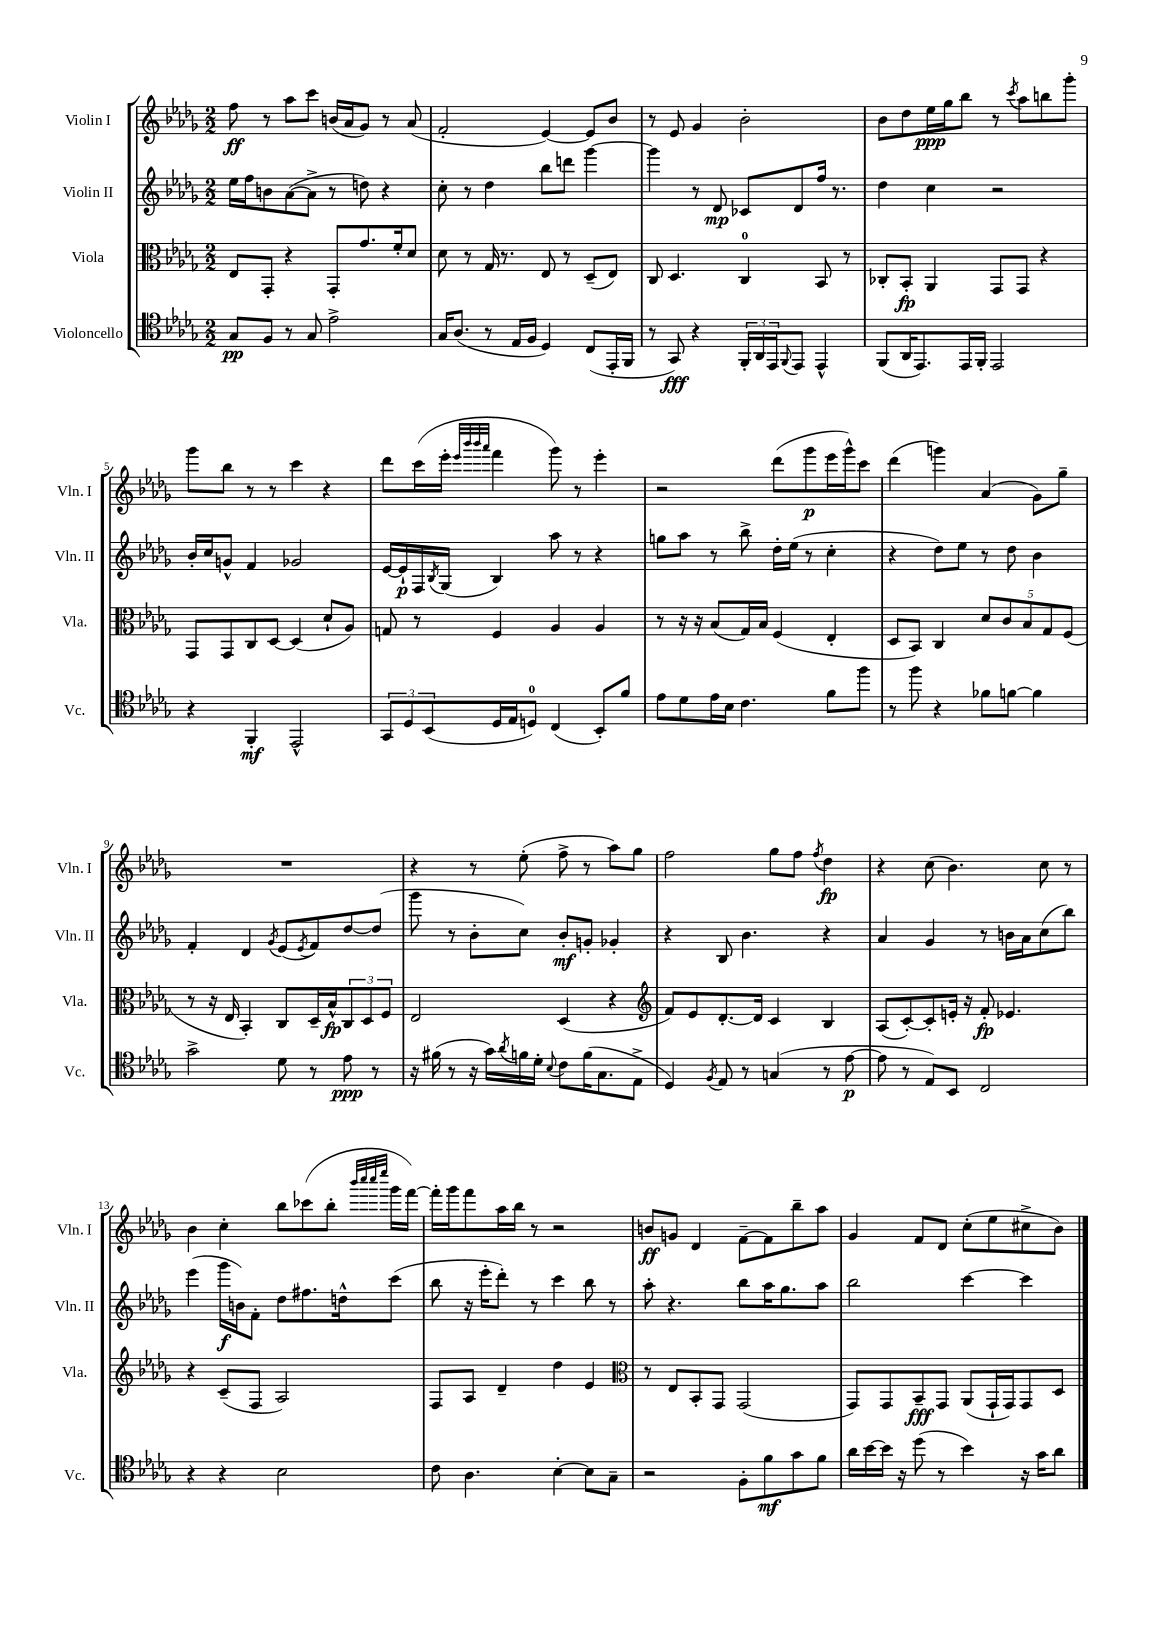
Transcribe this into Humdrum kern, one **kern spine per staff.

**kern	**dynam	**kern	**dynam	**kern	**dynam	**kern	**dynam
*part4	*part4	*part3	*part3	*part2	*part2	*part1	*part1
*staff4	*staff4	*staff3	*staff3	*staff2	*staff2	*staff1	*staff1
*I"Violoncello	*	*I"Viola	*	*I"Violin II	*	*I"Violin I	*
*I'Vc.	*	*I'Vla.	*	*I'Vln. II	*	*I'Vln. I	*
*clefC4	*	*clefC3	*	*clefG2	*	*clefG2	*
*k[b-e-a-d-g-]	*	*k[b-e-a-d-g-]	*	*k[b-e-a-d-g-]	*	*k[b-e-a-d-g-]	*
*M2/2	*	*M2/2	*	*M2/2	*	*M2/2	*
=1	=1	=1	=1	=1	=1	=1	=1
8G-/L	pp	8E-/L	.	16ee-\LL	.	8ff\	ff
.	.	.	.	16ff\J	.	.	.
8F/J	.	8GG-'/J	.	8bn\	.	8r	.
8r	.	4r	.	([8a-\	.	8aa-\L	.
8G-/	.	.	.	8a-^\J]	.	8ccc\J	.
2e-^\	.	8GG-'/L	.	8r	.	(16bn/LL	.
.	.	.	.	.	.	16a-/J	.
.	.	8.g-/	.	8ddn\)	.	8g-/J)	.
.	.	.	.	4r	.	8r	.
.	.	16f'/k	.	.	.	.	.
.	.	8d-/J	.	.	.	(8a-/	.
=2	=2	=2	=2	=2	=2	=2	=2
16G-/KL	.	8d-\	.	8cc'\	.	2f'/	.
(8.A-/J	.	.	.	.	.	.	.
.	.	8r	.	8r	.	.	.
8r	.	16G-/	.	4dd-\	.	.	.
.	.	8.r	.	.	.	.	.
16E-/LL	.	.	.	.	.	.	.
16F/JJ	.	.	.	.	.	.	.
4D-/)	.	8E-/	.	8bb-\L	.	[4e-/)	.
.	.	8r	.	8dddn\J	.	.	.
(8C/L	.	(8D-~/L	.	[4ggg-\	.	8e-/L]	.
16EE-'/L	.	8E-/J)	.	.	.	8b-/J	.
16FF/JJ	.	.	.	.	.	.	.
=3	=3	=3	=3	=3	=3	=3	=3
8r	.	8C/	.	4ggg-\]	.	8r	.
8GG-/)	fff	4.D-/	.	.	.	8e-/	.
4r	.	.	.	8r	.	4g-/	.
.	.	.	.	8d-/	mp	.	.
24FF'/LL	.	4C/	.	8c-X/L	.	2b-'\	.
24AA-/	.	.	.	.	.	.	.
24EE-/J	.	.	.	.	.	.	.
8qqFF/	.	.	.	.	.	.	.
8EE-/J	.	.	.	8d-/	.	.	.
4EE-^^/	.	8BB-/	.	16ff/Jk	.	.	.
.	.	.	.	8.r	.	.	.
.	.	8r	.	.	.	.	.
=4	=4	=4	=4	=4	=4	=4	=4
(8FF/L	.	8C-X'/L	.	4dd-\	.	8b-\L	.
16AA-/K	.	8BB-'/J	fp	.	.	8dd-\	.
8.EE-/)	.	.	.	.	.	.	.
.	.	4AA-/	.	4cc\	.	16ee-\L	ppp
.	.	.	.	.	.	16gg-\J	.
16EE-/L	.	.	.	.	.	8bb-\J	.
16FF'/JJ	.	.	.	.	.	.	.
2EE-/	.	8GG-/L	.	2r	.	8r	.
.	.	.	.	.	.	8qccc/	.
.	.	8GG-/J	.	.	.	8aa-\L	.
.	.	4r	.	.	.	8bbn\	.
.	.	.	.	.	.	8ggg-'\J	.
!!LO:LB:g=z
=5	=5	=5	=5	=5	=5	=5	=5
4r	.	8GG-/L	.	16b-'/LL	.	8ggg-\L	.
.	.	.	.	16cc/J	.	.	.
.	.	8GG-/	.	8gn^^/J	.	8bb-\J	.
4FF'/	mf	8C/	.	4f/	.	8r	.
.	.	[8D-/J	.	.	.	8r	.
2EE-^^/	.	(4D-/]	.	2g-X/	.	4ccc\	.
.	.	8d-`/L	.	.	.	4r	.
.	.	8A-/J)	.	.	.	.	.
=6	=6	=6	=6	=6	=6	=6	=6
12GG-/L	.	8Gn/	.	[16e-/LL	.	8ddd-\L	.
.	.	.	.	16e-`/]	p	.	.
12D-/	.	.	.	.	.	.	.
.	.	8r	.	16F/	.	(16ccc\L	.
(12BB-/	.	.	.	.	.	.	.
.	.	.	.	8qB-/	.	.	.
.	.	.	.	(16G-/JJ	.	16eee-'\JJ	.
.	.	.	.	.	.	32qqeee-/LLL	.
.	.	.	.	.	.	32qqbbb-/	.
.	.	.	.	.	.	32qqbbb-/	.
.	.	.	.	.	.	32qqaaa-/JJJ	.
16D-/L	.	4F/	.	4B-/)	.	4fff\	.
16E-/J	.	.	.	.	.	.	.
8Dn/J)	.	.	.	.	.	.	.
(4C/	.	4A-/	.	8aa-\	.	8ggg-\)	.
.	.	.	.	8r	.	8r	.
8BB-'/L)	.	4A-/	.	4r	.	4eee-'\	.
8f/J	.	.	.	.	.	.	.
=7	=7	=7	=7	=7	=7	=7	=7
8e-\L	.	8r	.	8ggn\L	.	2r	.
8d-\	.	16r	.	8aa-\J	.	.	.
.	.	16r	.	.	.	.	.
16e-\L	.	(8B-/L	.	8r	.	.	.
16B-\JJ	.	.	.	.	.	.	.
4.c\	.	16G-/L)	.	8bb-^\	.	.	.
.	.	16B-/JJ	.	.	.	.	.
.	.	(4F/	.	16dd-'\LL	.	(8ddd-\L	.
.	.	.	.	(16ee-\JJ	.	.	.
.	.	.	.	8r	.	8ggg-\	p
8f\L	.	4E-'/	.	4cc'\	.	16eee-\L	.
.	.	.	.	.	.	16ggg-^^\J)	.
8ff\J	.	.	.	.	.	8ccc\J	.
=8	=8	=8	=8	=8	=8	=8	=8
8r	.	8D-/L	.	4r	.	(4ddd-\	.
8ff\	.	8BB-/J)	.	.	.	.	.
4r	.	4C/	.	8dd-\L)	.	4gggn\)	.
.	.	.	.	8ee-\J	.	.	.
8f-X\L	.	10d-/L	.	8r	.	(4a-/	.
.	.	10c/	.	.	.	.	.
[8fn\J	.	.	.	8dd-\	.	.	.
.	.	10B-/	.	.	.	.	.
4f\]	.	.	.	4b-\	.	8g-\L)	.
.	.	10G-/	.	.	.	.	.
.	.	.	.	.	.	8gg-~\J	.
.	.	(10F/J	.	.	.	.	.
!!LO:LB:g=z
=9	=9	=9	=9	=9	=9	=9	=9
2g-^\	.	8r	.	4f'/	.	1r	.
.	.	16r	.	.	.	.	.
.	.	16E-/	.	.	.	.	.
.	.	4BB-'/)	.	4d-/	.	.	.
.	.	.	.	8qg-/	.	.	.
8d-\	.	8C/L	.	(8e-/L	.	.	.
.	.	.	.	8qe-/	.	.	.
8r	.	16D-~/L	.	8f/)	.	.	.
.	.	16B-^^/J	fp	.	.	.	.
8e-\	ppp	12C/	.	[8dd-/	.	.	.
.	.	12D-/	.	.	.	.	.
8r	.	.	.	(8dd-/J]	.	.	.
.	.	12F/J	.	.	.	.	.
=10	=10	=10	=10	=10	=10	=10	=10
16r	.	2E-/	.	8ggg-\	.	4r	.
(16f#X\	.	.	.	.	.	.	.
8r	.	.	.	8r	.	.	.
16r	.	.	.	8b-'\L	.	8r	.
16g-\LL)	.	.	.	.	.	.	.
8qa-/	.	.	.	.	.	.	.
16fn\	.	.	.	8cc\J)	.	(8ee-'\	.
16d-'\JJ	.	.	.	.	.	.	.
8qqB-/	.	.	.	.	.	.	.
8c\L	.	(4D-/	.	8b-'/L	mf	8ff^\	.
(16f\K	.	.	.	8gn'/J	.	8r	.
8.G-\	.	.	.	.	.	.	.
.	.	4r	.	4g-X'/	.	8aa-\L)	.
8E-^\J	.	.	.	.	.	8gg-\J	.
=11	=11	=11	=11	=11	=11	=11	=11
*	*	*clefG2	*	*	*	*	*
4D-/)	.	8f/L)	.	4r	.	2ff\	.
.	.	8e-/	.	.	.	.	.
8qF/	.	.	.	.	.	.	.
8E-/	.	[8.d-'/	.	8B-/	.	.	.
8r	.	.	.	4.b-\	.	.	.
.	.	16d-/Jk]	.	.	.	.	.
(4Gn/	.	4c/	.	.	.	8gg-\L	.
.	.	.	.	.	.	8ff\J	.
.	.	.	.	.	.	8qff/	.
8r	.	4B-/	.	4r	.	4dd-\	fp
[8e-\	p	.	.	.	.	.	.
=12	=12	=12	=12	=12	=12	=12	=12
8e-\]	.	(8A-/L	.	4a-/	.	4r	.
8r	.	[8c'/)	.	.	.	.	.
8E-/L)	.	8c'/]	.	4g-/	.	(8cc\	.
8BB-/J	.	16en'/Jk	.	.	.	4.b-\)	.
.	.	16r	.	.	.	.	.
2C/	.	8f'/	fp	8r	.	.	.
.	.	4.e-X/	.	16bn\LL	.	.	.
.	.	.	.	16a-\J	.	.	.
.	.	.	.	(8cc\	.	8cc\	.
.	.	.	.	8bb-\J)	.	8r	.
!!LO:LB:g=z
=13	=13	=13	=13	=13	=13	=13	=13
4r	.	4r	.	(4eee-\	.	4b-\	.
4r	.	(8c~/L	.	16ggg-\LL	f	4cc'\	.
.	.	.	.	16bn\J)	.	.	.
.	.	8F/J	.	8f'\J	.	.	.
2B-\	.	2A-/)	.	8dd-\L	.	8bb-\L	.
.	.	.	.	8.ff#X\	.	(8ccc-X\	.
.	.	.	.	.	.	8bb-'\J	.
.	.	.	.	16ddn^^\k	.	.	.
.	.	.	.	.	.	32qqbbb-/LLL	.
.	.	.	.	.	.	32qqcccc/	.
.	.	.	.	.	.	32qqcccc/	.
.	.	.	.	.	.	32qqeeee-/JJJ	.
.	.	.	.	(8ccc\J	.	16ggg-\LL	.
.	.	.	.	.	.	[16fff\JJ)	.
=14	=14	=14	=14	=14	=14	=14	=14
8c\	.	8F/L	.	8bb-\	.	16fff'\LL]	.
.	.	.	.	.	.	16ggg-\J	.
4.A-\	.	8A-/J	.	16r	.	8fff\	.
.	.	.	.	16eee-'\KL	.	.	.
.	.	4d-~/	.	8ddd-'\J)	.	16aa-\L	.
.	.	.	.	.	.	16bb-\JJ	.
.	.	.	.	8r	.	8r	.
[4B-'\	.	4dd-\	.	4ccc\	.	2r	.
8B-\L]	.	4e-/	.	8bb-\	.	.	.
8G-~\J	.	.	.	8r	.	.	.
=15	=15	=15	=15	=15	=15	=15	=15
*	*	*clefC3	*	*	*	*	*
2r	.	8r	.	8aa-'\	.	8bn/L	ff
.	.	8E-/L	.	4.r	.	8gn/J	.
.	.	8BB-'/	.	.	.	4d-/	.
.	.	8GG-/J	.	.	.	.	.
8F'\L	.	(2GG-/	.	8bb-\L	.	[8f~\L	.
8f\	mf	.	.	16aa-\K	.	8f\]	.
.	.	.	.	8.gg-\	.	.	.
8g-\	.	.	.	.	.	8bb-~\	.
8f\J	.	.	.	8aa-\J	.	8aa-\J	.
=16	=16	=16	=16	=16	=16	=16	=16
16a-\LL	.	8GG-/L)	.	2bb-\	.	4g-/	.
[16b-\	.	.	.	.	.	.	.
16b-\JJ]	.	8GG-/	.	.	.	.	.
16r	.	.	.	.	.	.	.
(8dd-\	.	8BB-~/	fff	.	.	8f/L	.
8r	.	8GG-/J	.	.	.	8d-/J	.
4b-\)	.	(8AA-/L	.	[4ccc\	.	(8cc'\L	.
.	.	16GG-`/L	.	.	.	8ee-\	.
.	.	16GG-/J)	.	.	.	.	.
16r	.	8GG-/	.	4ccc\]	.	8cc#X^\	.
16g-\KL	.	.	.	.	.	.	.
8a-\J	.	8D-/J	.	.	.	8b-\J)	.
==	==	==	==	==	==	==	==
*-	*-	*-	*-	*-	*-	*-	*-
